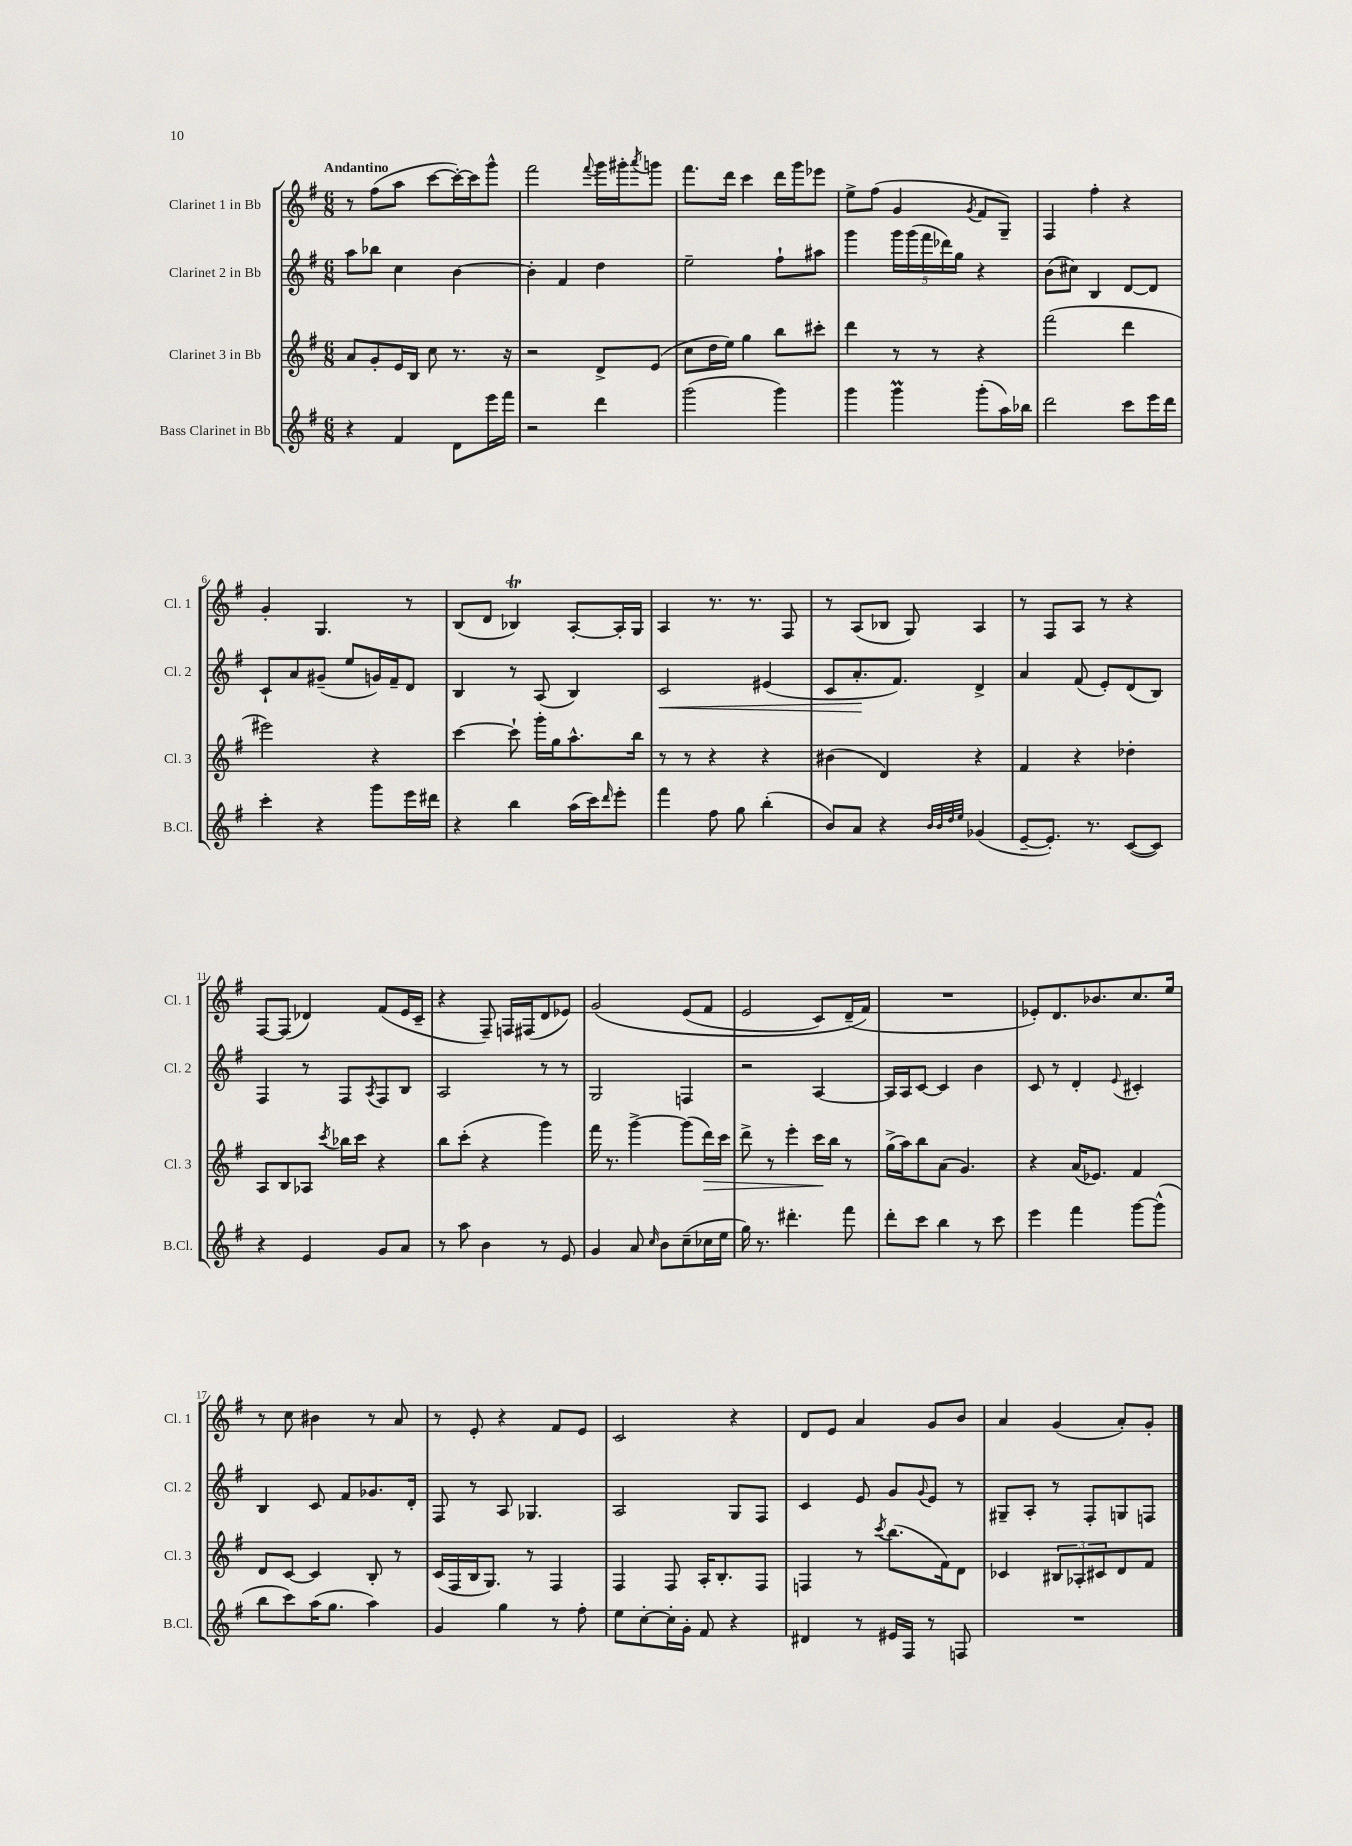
<<
\new StaffGroup <<
\new Staff = "s0" \with { instrumentName = "Clarinet 1 in Bb" shortInstrumentName = "Cl. 1" } {
    \clef treble \key g \major \numericTimeSignature \time 6/8 \tempo "Andantino"
    r8 fis''8( a''8 c'''8~ c'''16~-.) c'''16 g'''8-^ |
    fis'''2 \appoggiatura { fis'''8 } g'''16 gis'''16-. \acciaccatura { a'''8 } g'''8 |
    fis'''8. d'''16 c'''4 d'''16 g'''16 ees'''8 |
    e''8-> fis''8( g'4 \acciaccatura { g'8 } fis'8 g8--) |
    fis4 fis''4-. r4 |
    g'4-. g4. r8 |
    b8( d'8 bes4\trill) a8~-. a16-. g16 |
    a4 r8. r8. fis8 |
    r8 a8( bes8 g8) a4 |
    r8 fis8 a8 r8 r4 |
    fis8~ fis8( des'4) fis'8( e'16 c'16-- |
    r4 fis8--) f16 fis16( d'8 ees'8) |
    g'2\( e'8( fis'8 |
    e'2 c'8) d'16--( fis'16\) |
    R2. |
    ees'8-.) d'8. bes'8. c''8. e''16 |
    r8 c''8 bis'4 r8 a'8 |
    r8 e'8-. r4 fis'8 e'8 |
    c'2 r4 |
    d'8 e'8 a'4 g'8 b'8 |
    a'4 g'4( a'8-.) g'8-. \bar "|." |
}
\new Staff = "s1" \with { instrumentName = "Clarinet 2 in Bb" shortInstrumentName = "Cl. 2" } {
    \clef treble \key g \major \numericTimeSignature \time 6/8
    a''8 bes''8 c''4 b'4~ |
    b'4-. fis'4 d''4 |
    e''2-- fis''8-! ais''8 |
    g'''4 \tuplet 5/4 { g'''16 g'''16( fis'''16 des'''16) g''16 } r4 |
    b'8( cis''8) b4 d'8~ d'8 |
    c'8-! a'8 gis'8--( e''8 g'16) fis'16-- d'8 |
    b4 r8 a8( b4) |
    c'2\< eis'4( |
    c'8 a'8.-.\! fis'8.) d'4-> |
    a'4 fis'8( e'8-.) d'8( b8) |
    fis4 r8 fis8 \acciaccatura { a8 } fis8 b8 |
    a2 r8 r8 |
    g2 f4 |
    r2 a4~ |
    a16 a16 c'8~ c'4 b'4 |
    c'8 r8 d'4-. \appoggiatura { e'8 } cis'4-. |
    b4 c'8 fis'8 ges'8. d'16-. |
    fis8 r8 a8 ges4. |
    a2 g8 fis8 |
    c'4 e'8 g'8 \appoggiatura { g'8 } e'8 r8 |
    gis8-- a8-. r8 fis8-. g8 f8 \bar "|." |
}
\new Staff = "s2" \with { instrumentName = "Clarinet 3 in Bb" shortInstrumentName = "Cl. 3" } {
    \clef treble \key g \major \numericTimeSignature \time 6/8
    a'8 g'8-. e'16 b16 c''8 r8. r16 |
    r2 d'8-> e'8( |
    c''8 d''16 e''16) g''4 b''8 cis'''8-. |
    d'''4 r8 r8 r4 |
    fis'''2( d'''4 |
    eis'''2) r4 |
    c'''4~ c'''8-! g'''16-. g''16 a''8.-^ b''16 |
    r8 r8 r4 r4 |
    bis'4( d'4) r4 |
    fis'4 r4 des''4-. |
    a8 b8 aes8 \acciaccatura { c'''8 } bes''16 c'''16 r4 |
    b''8 c'''8-.( r4 g'''4) |
    fis'''16 r8. g'''4~-> g'''8( d'''16\>) c'''16 |
    d'''8-> r8 e'''4-. c'''16\! b''16 r8 |
    g''16->( a''16) b''8 a'8( g'4.) |
    r4 a'16( ees'8.) fis'4 |
    d'8 c'8~ c'4 b8-. r8 |
    c'16( fis16 b16 g8.) r8 fis4 |
    fis4 fis8 a16-. b8.-. fis8 |
    f4 r8 \acciaccatura { c'''8 } b''8.( fis'16) d'8 |
    ces'4 \tuplet 3/2 { bis8 aes8-. cis'8 } d'8 fis'8 \bar "|." |
}
\new Staff = "s3" \with { instrumentName = "Bass Clarinet in Bb" shortInstrumentName = "B.Cl." } {
    \clef treble \key g \major \numericTimeSignature \time 6/8
    r4 fis'4 d'8 e'''16 fis'''16 |
    r2 d'''4 |
    g'''2( g'''4) |
    g'''4 g'''4\prall g'''8-.( a''16) bes''16 |
    d'''2 c'''8 e'''16 d'''16 |
    c'''4-. r4 g'''8 e'''16 dis'''16 |
    r4 b''4 a''16( c'''16) \grace { d'''16 } e'''8-. |
    fis'''4 fis''8 g''8 b''4-.( |
    b'8) a'8 r4 \grace { b'32 b'32 d''32 e''32 } ges'4( |
    e'8~-- e'8.-.) r8. c'8~( c'8) |
    r4 e'4 g'8 a'8 |
    r8 a''8 b'4 r8 e'8 |
    g'4 a'8 \grace { c''16 } b'8 c''8--( ces''16 e''16 |
    g''16) r8. dis'''4.-. fis'''8 |
    d'''8-. c'''8 b''4 r8 c'''8 |
    e'''4 fis'''4 g'''8~ g'''8-^( |
    b''8 c'''8) a''16( g''8. a''4) |
    g'4 g''4 r8 fis''8-. |
    e''8 c''8~-. c''16-. g'16-. fis'8 r4 |
    dis'4 r8 eis'16 fis16 r8 f8 |
    R2. \bar "|." |
}
>>
>>
